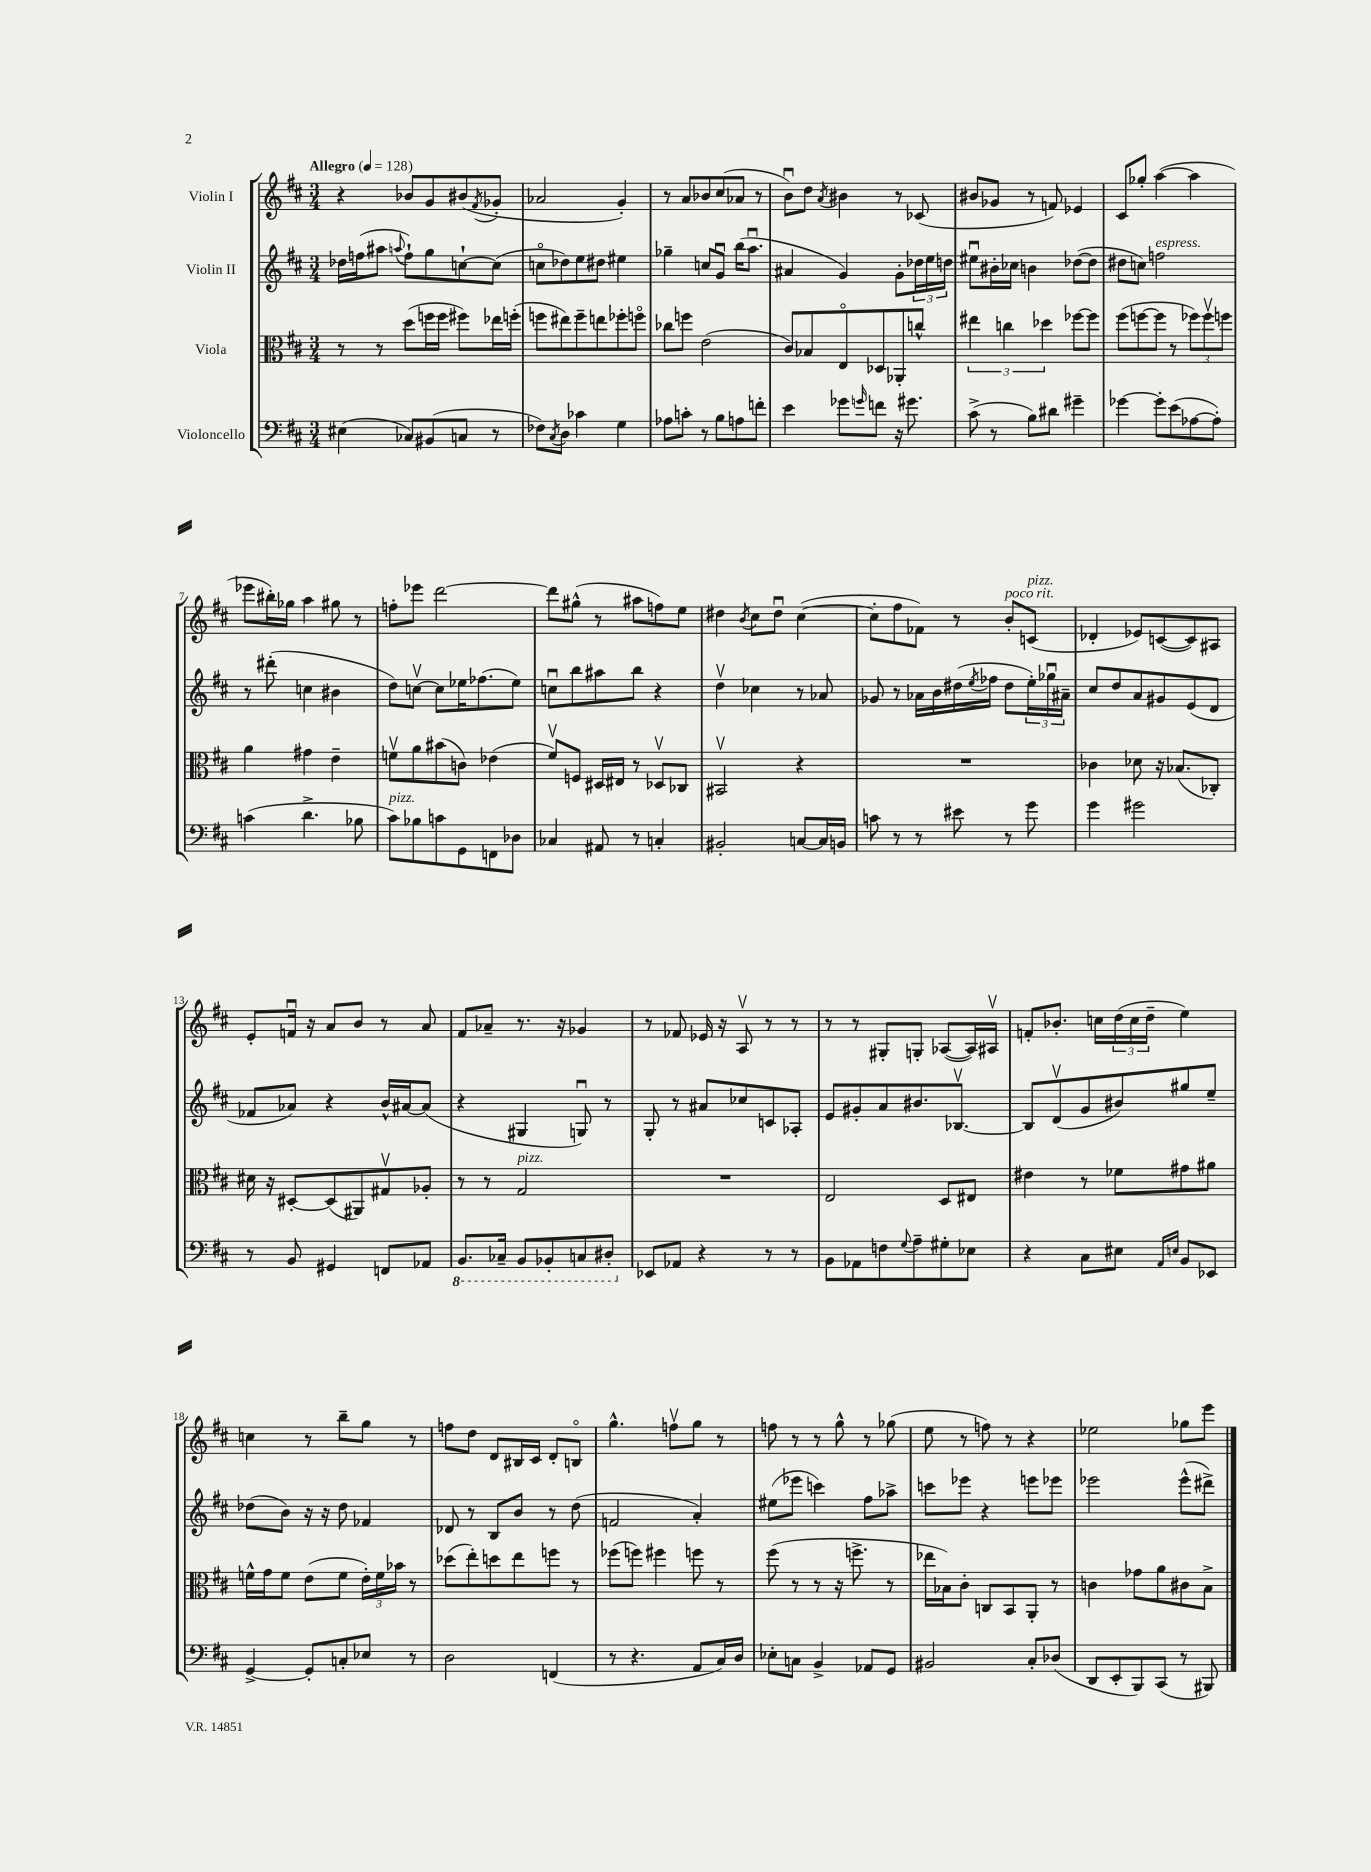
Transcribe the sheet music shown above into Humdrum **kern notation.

**kern	**kern	**kern	**kern
*staff4	*staff3	*staff2	*staff1
*clefF4	*clefC3	*clefG2	*clefG2
*k[f#c#]	*k[f#c#]	*k[f#c#]	*k[f#c#]
*M3/4	*M3/4	*M3/4	*M3/4
*MM128	*MM128	*MM128	*MM128
(4E#\	8r	16dd-\LL	4r
.	.	(16ff\J	.
.	8r	8aa#\J	.
.	.	8qqaa/	.
8C-/L)	(8dd\L	8ff`\L)	8b-/L
(8BB#/	16ff\L	8gg\	8g/
.	16ff\JJ	.	.
8C/J	8ff#\L)	[8cc`\	(8b#/
.	.	.	8qf#/
8r	16ee-\L	(8cc\]J	8g-'/J
.	(16ff'\JJ	.	.
=	=	=	=
8F-\L)	8ff\L	8cco\L	2a-/
8qC#/	.	.	.
8D\J	8ee#\)	8dd-\)	.
4c-\	8ff~\	8ee\	.
.	8ee\	8dd#\J	.
4G\	8ff-'\	4ee#\	4g'/)
.	8ffo\J	.	.
=	=	=	=
8A-\L	8cc-\L	4gg-~\	8r
8c'\J	8ff\J	.	8a/L
8r	(2e\	8cc/L	8b-/
8B\L	.	8gu/J	(8cc#/
8A\	.	(16bb\LK	8a-/J
.	.	8.aau\J	.
8f'\J	.	.	8r
=	=	=	=
4e\	8c#/L)	4a#/	8bu\L)
.	8B-/	.	8dd\J
.	.	.	8qa/
8g-\L	8Eo/	4g/)	4b#\
16qqg/	.	.	.
8f\J	8D-/	.	.
16r	8AA-'/	8g'\L	8r
8.g#\	.	.	.
.	8cc^^/J	24dd-\L	(8c-/
.	.	24ee\	.
.	.	24dd\JJ	.
=	=	=	=
(8c#^\	6ee#\	8ee#u\L	8b#/L
8r	.	16b#'\L	8g-/J
.	6cc\	.	.
.	.	16cc-\JJ	.
8B\L)	.	4b\	8r
.	6dd-\	.	.
8d#\J	.	.	8f/)
4g#~\	[8ff-\L	([8dd-\L	4e-/
.	8ff-\]J	8dd-\]J	.
=	=	=	=
[4g-\	(8ff#\L	8dd#\L	8c#/L
.	[8ff\	8cc\J)	8gg-'/J
8g-'\]L	8ff\]J	2ff\	([4aa\
(8e\	8r	.	.
[8A-\	12ff-\L)	.	4aa\]
.	12ff-v\	.	.
8A-'\]J)	.	.	.
.	12ff\J	.	.
=	=	=	=
(4c\	4a\	8r	8eee-\L
.	.	(8ddd#'\	16bb#'\L)
.	.	.	16gg-\JJ
4.d^\	4g#\	4cc\	4aa\
.	4e~\	4b#\	8gg#\
8B-\	.	.	8r
=	=	=	=
8c#\L)	8fv\L	8dd\L)	8ff'\L
8B-\	8a\	[8ccv\J	8eee-\J
8c\	(8b#\	8cc\]L	[2ddd\
8GG\	8c\J)	16ee-\K	.
.	.	(8.ff-\	.
8FF\	(4e-\	.	.
8D-\J	.	8ee-\J)	.
=	=	=	=
4C-/	8f#v/L)	8ccu\L	8ddd\]L
.	8F/J	8bb\	(8gg#^^\J
8AA#/	16D#/LL	8aa#\	8r
.	16E#/JJ	.	.
8r	8r	8bb\J	8aa#\L
4C'/	8D-v/L	4r	8ff\)
.	8C-/J	.	8ee\J
=	=	=	=
2BB#'/	2BB#v/	4ddv\	4dd#\
.	.	.	8qb/
.	.	4cc-\	8cc#\L
.	.	.	8dd#u\J
[8C/L	4r	8r	([4cc#\
16C/]L	.	8a-/	.
16BB/JJ	.	.	.
=	=	=	=
8c\	2.r	8g-/	8cc#'\]L
8r	.	8r	8ff#\
8r	.	16a-\LL	8f-\J)
.	.	16b\	.
8e#\	.	(16dd#\	8r
.	.	8qee/	.
.	.	16ff-\JJ	.
8r	.	8dd#\L	8b'/L
8g\	.	24ee'\L)	(8c/J
.	.	24gg-u\	.
.	.	24a#~\JJ	.
=	=	=	=
4g\	4c-\	8cc#/L	4d-'/
.	.	8dd/	.
2g#\	8d-\	8a/	8e-/L)
.	16r	8g#/	([8c/
.	(8.B-/L	.	.
.	.	(8e/	8c/])
.	8C-'/J)	8d/J	8A#/J
=	=	=	=
8r	16d#\	8f-/L	8e'/L
.	16r	.	.
8BB/	[8D#'/L	8a-/J)	16fu/Jk
.	.	.	16r
4GG#/	(8D#/]	4r	8a/L
.	8AA#/)	.	8b/J
8FF/L	8G#v/	16b^^/LL	8r
.	.	[16a#/J	.
8AA-/J	8A-'/J	(8a#/]J	8a/
=	=	=	=
8.BBB/L	8r	4r	8f#/L
.	8r	.	8a-~/J
16CC-~/Jk	.	.	.
8BBB/L	2G/	4G#/	8.r
8BBB-'/	.	.	.
.	.	.	16r
8CC/	.	8Gu/)	4g-/
8DD#'/J	.	8r	.
=	=	=	=
8EE-/L	2.r	8G'/	8r
8AA-/J	.	8r	8f-/
4r	.	8a#/L	16e-/
.	.	.	16r
.	.	8cc-/	8Av/
8r	.	8c/	8r
8r	.	8A-'/J	8r
=	=	=	=
8BB\L	2E/	8e/L	8r
8AA-\	.	8g#'/	8r
8F\	.	8a/	8G#'/L
8qqG/	.	.	.
8A~\	.	8.b#/	8G'/J
8G#'\	8D/L	.	([8A-/L
.	.	[8.B-v/J	.
8E-\J	8E#/J	.	16A-/]L)
.	.	.	16A#v/JJ
=	=	=	=
4r	4e#\	8B-/]L	8f'/L
.	.	(8dv/	8.b-'/J
8C#\L	8r	8g/	.
.	.	.	16cc\LL
8E#\J	8f-\L	8b#/)	(24dd\
.	.	.	24cc\
.	.	.	24dd~\JJ
16qqAA/LL	.	.	.
16qqE/JJ	.	.	.
8BB/L	8g#\	8gg#/	4ee\)
8EE-/J	8a#\J	8ee~/J	.
=	=	=	=
[4GG^/	16f^^\LL	(8dd-\L	4cc\
.	16g\J	.	.
.	8f\J	8b\J)	.
8GG'/]L	(8e\L	16r	8r
.	.	16r	.
8C'/	8f\J	8dd-\	8bb~\L
8E-/J	24e'\LL)	4f-/	8gg\J
.	24f\	.	.
.	24b-\JJ	.	.
8r	8r	.	8r
=	=	=	=
2D\	(8dd-\L	8d-/	8ff\L
.	8ee'\)	8r	8dd\J
.	8dd\	8B/L	8d/L
.	8ee\	8b/J	16B#/L
.	.	.	16c#/JJ
(4FF/	8ff\J	8r	8d'/L
.	8r	(8dd\	8Bo/J
=	=	=	=
8r	(8ff-\L	2f/	4.gg^^\
4.r	8ff\J)	.	.
.	4ff#\	.	.
.	.	.	8ffv\L
8AA/L	8ff\	4a'/)	8gg\J
16C#/L)	8r	.	8r
16D/JJ	.	.	.
=	=	=	=
8E-'\L	(8ff#\	(8ee#\L	8ff\
8C\J	8r	8eee-\J	8r
4BB^/	8r	4ccc\)	8r
.	16r	.	8gg^^\
.	8.ff^\	.	.
8AA-/L	.	8ff#\L	8r
8GG/J	8r	8aa-^\J	(8gg-\
=	=	=	=
2BB#/	16ee-\LL	8ccc\L	8ee\
.	16B-\J)	.	.
.	8c#'\J	8eee-\J	8r
.	8C/L	4r	8ff\)
.	8BB/	.	8r
8C#'/L	8AA'/J	8eee\L	4r
(8D-/J	8r	8eee-\J	.
=	=	=	=
8DD/L	4c\	2eee-\	2ee-\
8EE'/	.	.	.
8BBB/)	8g-\L	.	.
(8CC#/J	8a\	.	.
8r	8c#\	(8eee-^^\L	8gg-\L
8BBB#/)	8B^\J	8ddd#^\J)	8eee\J
==	==	==	==
*-	*-	*-	*-
